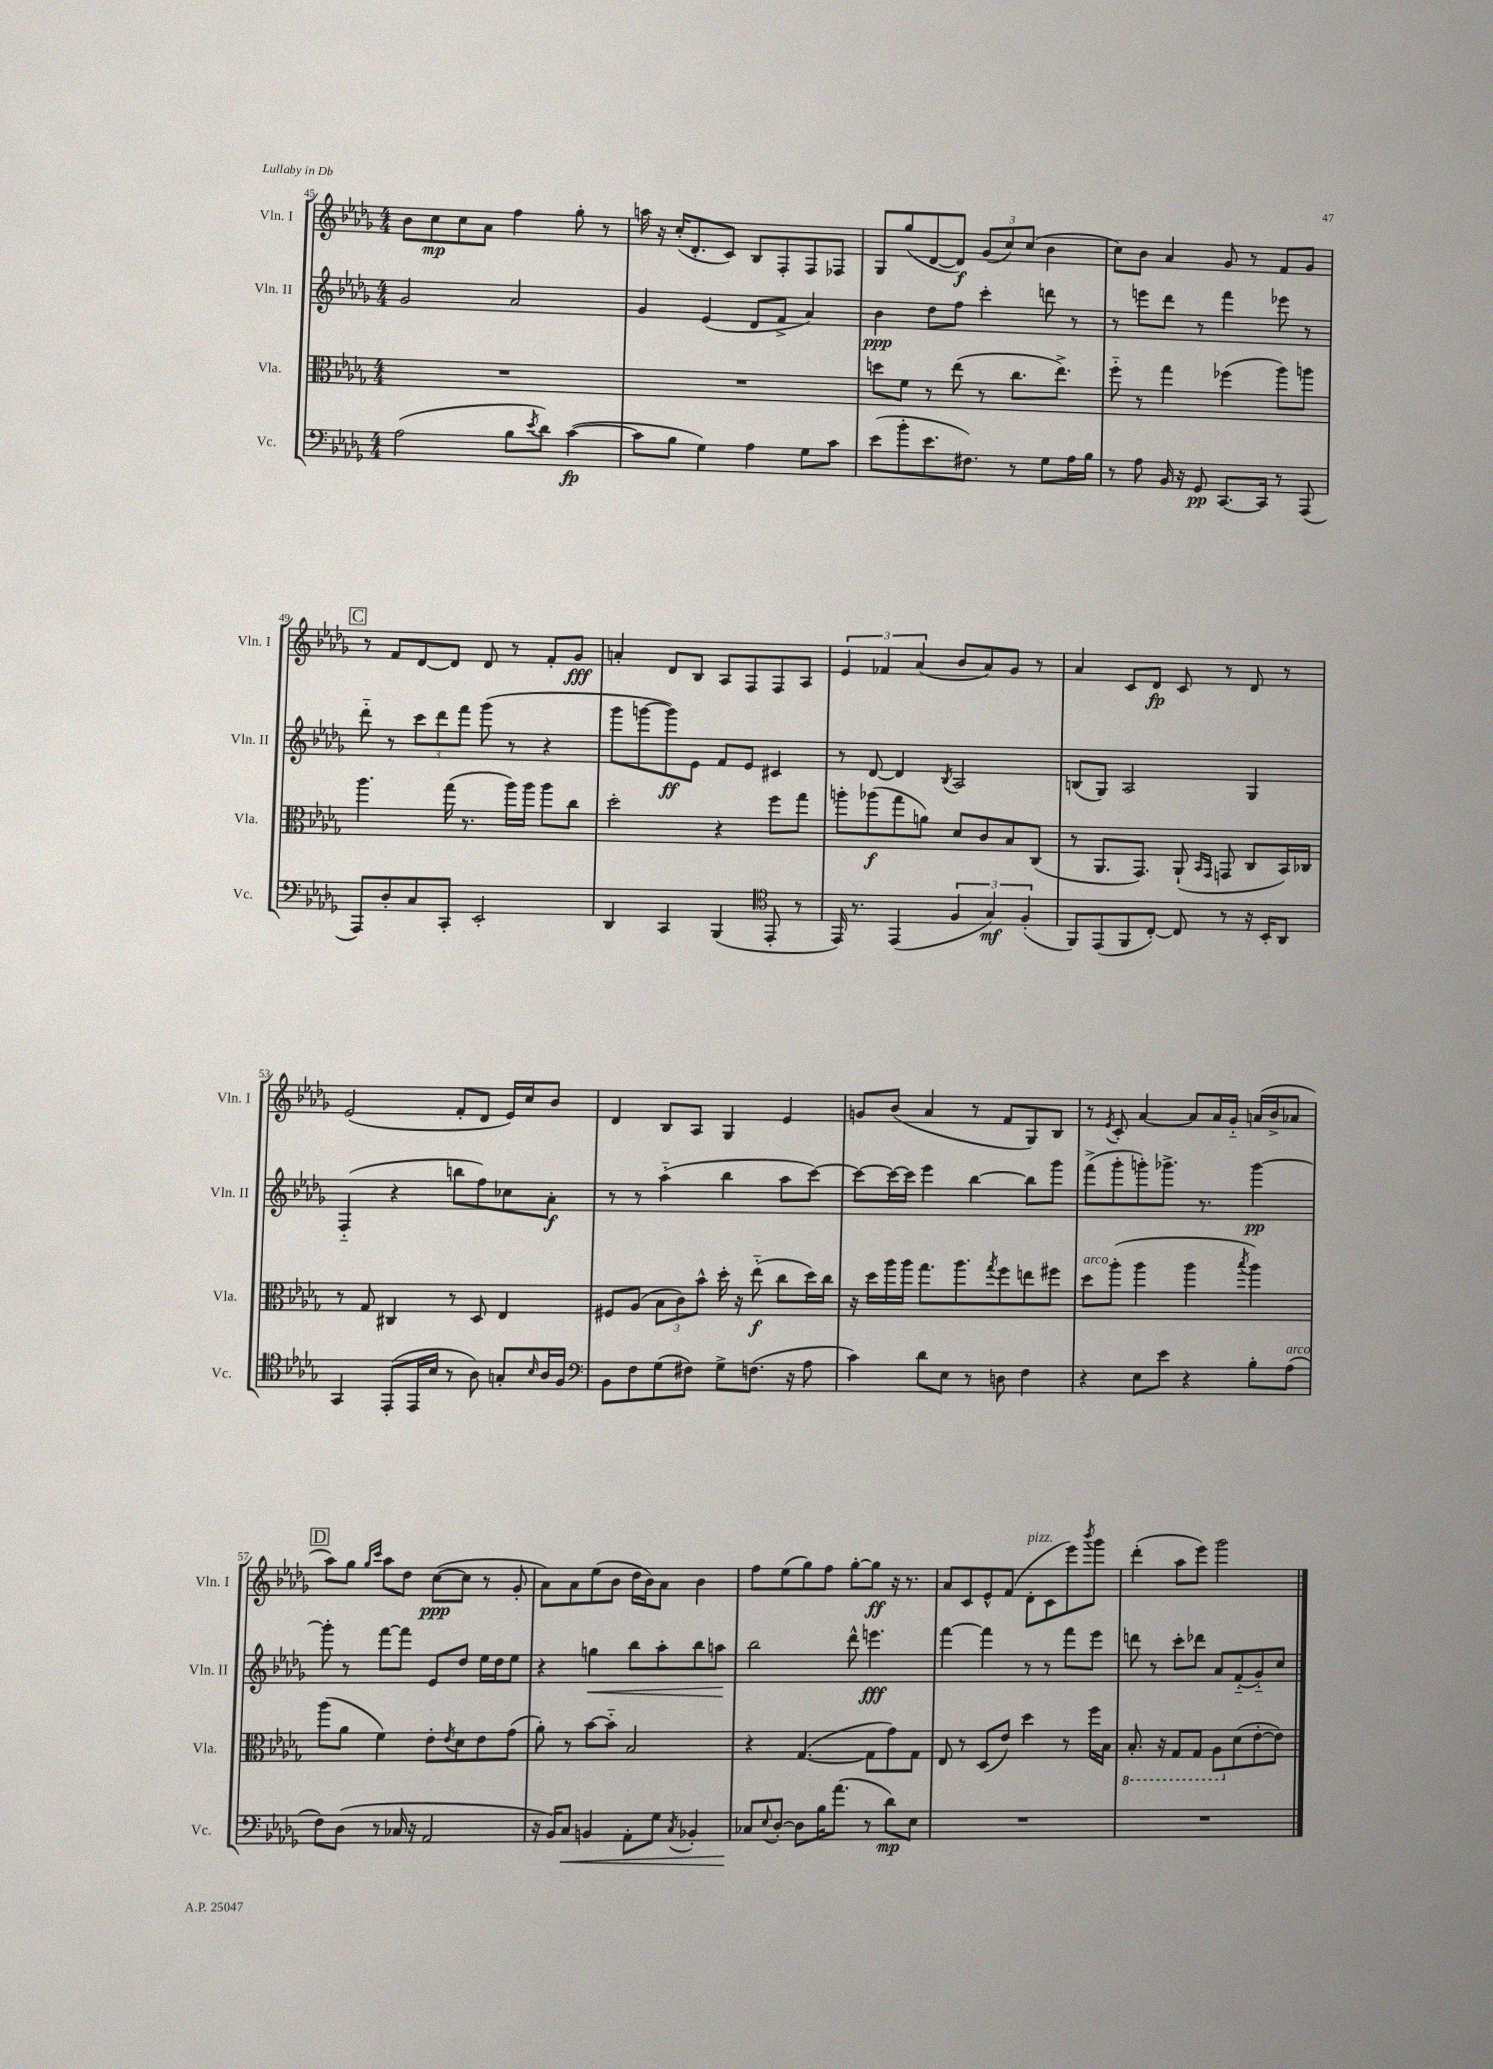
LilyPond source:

<<
\new StaffGroup <<
\new Staff = "s0" \with { instrumentName = "Vln. I" shortInstrumentName = "Vln. I" } {
    \clef treble \key des \major \numericTimeSignature \time 4/4
    bes'8 c''8\mp c''8 aes'8 f''4 ges''8-. r8 |
    a''16 r16 c''16-.( des'8.-. c'8) bes8 f8-. f8 fes8 |
    ges8 ges''8( des'8~ des'8\f) \tuplet 3/2 { ges'8( c''8) c''8( } bes'4 |
    c''8) bes'8 aes'4 ges'8 r8 f'8 ges'8 |
    \mark \markup { \box "C" } r8 f'8 des'8~ des'8 des'8 r8 f'8-. ges'8\fff |
    a'4-. des'8 bes8 aes8 f8 f8 aes8 |
    \tuplet 3/2 { ees'4 fes'4 aes'4( } bes'8 aes'8) ges'8 r8 |
    aes'4 c'8 des'8\fp c'8 r8 des'8 r8 |
    ees'2( f'8-. des'8 ees'16) c''16 bes'8 |
    des'4 bes8 aes8 ges4 ees'4 |
    g'8 bes'8( aes'4 r8 f'8 ges8) bes8 |
    r8 \acciaccatura { ees'8 } c'8-. aes'4~ aes'8 aes'16 ges'16-_ a'16( bes'16-> aes'8 |
    \mark \markup { \box "D" } aes''8) ges''8 \grace { ges''16 c'''16 } aes''8 des''8 c''8~\ppp( c''8 r8 ges'8-. |
    aes'8) aes'8 ees''8( bes'8 des''16 bes'16) aes'8 bes'4 |
    f''8 ees''8( ges''8) f''8 ges''8~-. ges''8\ff r16 r8. |
    aes'8 c'8 ees'8-^ f'8( des'8-.^\markup { \italic "pizz." } c'8 ees'''8) \acciaccatura { bes'''8 } ges'''8 |
    des'''4-.( aes''8 ees'''8) ges'''2 \bar "|." |
}
\new Staff = "s1" \with { instrumentName = "Vln. II" shortInstrumentName = "Vln. II" } {
    \clef treble \key des \major \numericTimeSignature \time 4/4
    ges'2 aes'2 |
    ges'4 ees'4( des'8 f'8-> aes'4) |
    bes'4\ppp des''8 f''8 c'''4-. d'''8 r8 |
    r8 e'''8 des'''8 r8 f'''4 ees'''8 r8 |
    \mark \markup { \box "C" } des'''8-_ r8 \tuplet 3/2 { c'''8 des'''8 f'''8 } ges'''8( r8 r4 |
    ges'''8 g'''8~ g'''8\ff) ees'8 f'8 ees'8 cis'4 |
    r8 des'8~ des'4 \acciaccatura { bes8 } aes2 |
    b8( ges8) aes2 ges4 |
    f4-_( r4 b''8 f''8) ces''8 aes'8-.\f |
    r8 r8 aes''4-_( bes''4 aes''8 c'''8~) |
    c'''8~ c'''16~ c'''16 ees'''4 bes''4~ bes''8 ges'''8 |
    f'''8->( ges'''8-. g'''8-.) ges'''8.-> r8. ges'''4~\pp |
    \mark \markup { \box "D" } ges'''8-. r8 f'''8~ f'''8 ees'8 des''8 ees''16 des''16 ees''8 |
    r4 g''4\< bes''8 aes''8-. bes''8 a''8\! |
    bes''2 des'''8-^ e'''4.\fff |
    f'''4~ f'''4 r8 r8 f'''8 ees'''8 |
    d'''8 r8 c'''8-. des'''8 aes'8 f'8-_( ges'8-_) c''8 \bar "|." |
}
\new Staff = "s2" \with { instrumentName = "Vla." shortInstrumentName = "Vla." } {
    \clef alto \key des \major \numericTimeSignature \time 4/4
    R1 |
    R1 |
    d''8 f'8 r8 ees''8( r8 c''8. ees''8.->) |
    f''8-_ r8 ges''4 fes''4( aes''8) a''8 |
    \mark \markup { \box "C" } aes''4. ges''16( r8. aes''16) aes''16 aes''8 c''8 |
    des''2-. r4 f''8 ges''8 |
    a''8-. aes''8\f( ges''8 a'8) des'8 c'8 bes8 c8( |
    r8 aes,8. ges,8.) aes,8-!( \grace { bes,16 ges,16 } g,8 c8 bes,16) ces16 |
    r8 ges8 cis4 r8 des8 ees4 |
    fis8 aes8( \tuplet 3/2 { bes8 c'8) bes'8-^ } des''16-. r16 ees''8-_\f( c''8 des''16) c''16 |
    r16 des''16 aes''16 aes''16 ges''8. aes''8. \acciaccatura { ges''8 } f''8 e''8 fis''8 |
    des''8^\markup { \italic "arco" } aes''8-.( aes''4 aes''4 \acciaccatura { bes''8 } aes''4) |
    \mark \markup { \box "D" } aes''8( aes'8 f'4) ees'8-. \acciaccatura { ees'8 } des'8 ees'8 ges'8( |
    aes'8-.) r8 bes'8~ bes'8-_ bes2 |
    r4 ges4.~( ges8 ges'8) ges8 |
    ees8 r8 des8( ees'8) des''4 r8 f''16 bes16 |
    \ottava #-1 bes,8.-. r16 ges,8 ges,8 aes,8 \ottava #0 des'8( ees'8~-. ees'8) \bar "|." |
}
\new Staff = "s3" \with { instrumentName = "Vc." shortInstrumentName = "Vc." } {
    \clef bass \key des \major \numericTimeSignature \time 4/4
    aes2( bes8 \acciaccatura { ees'8 } des'8) c'4~\fp( |
    c'8 bes8 ges4) aes4 ges8 c'8 |
    ees'8( bes'8-. ees'8. fis8.) r8 ges8 aes16 bes16 |
    r8 aes8 bes,16 r16 ges,8\pp c,8.~ c,16 r8 aes,,8( |
    \mark \markup { \box "C" } aes,,8) des8-. c8 c,8-. ees,2-. |
    des,4 c,4 bes,,4( \clef tenor ees,8-. r8 |
    ees,16) r8. ees,4( \tuplet 3/2 { f4 ges4\mf) f4-.( } |
    f,8) ees,8( f,8 c8~-.) c8 r8 r16 bes,16-. aes,8 |
    ges,4 ees,8-.( ees,16 bes16 r8 aes8) g8-. \grace { bes16 } aes16 f16 |
    \clef bass bes,8 f8 ges8( fis8) ges8-> f8.( r16 aes8 |
    c'4) des'8 ees8 r8 d8 f4 |
    r4 ees8 ees'8 r4 bes8-. aes8^\markup { \italic "arco" }( |
    \mark \markup { \box "D" } f8) des8( r8 ces16 r16 aes,2 |
    r16 bes,16) c8\< b,4 aes,8-. ges8 \acciaccatura { c8 } bes,4-. |
    ces8\! \appoggiatura { ees8 } des8~-. des8 bes16 aes'8.( r8 des'8\mp) ees8 |
    R1 |
    R1 \bar "|." |
}
>>
>>
\layout { \context { \Score currentBarNumber = #45 } }
